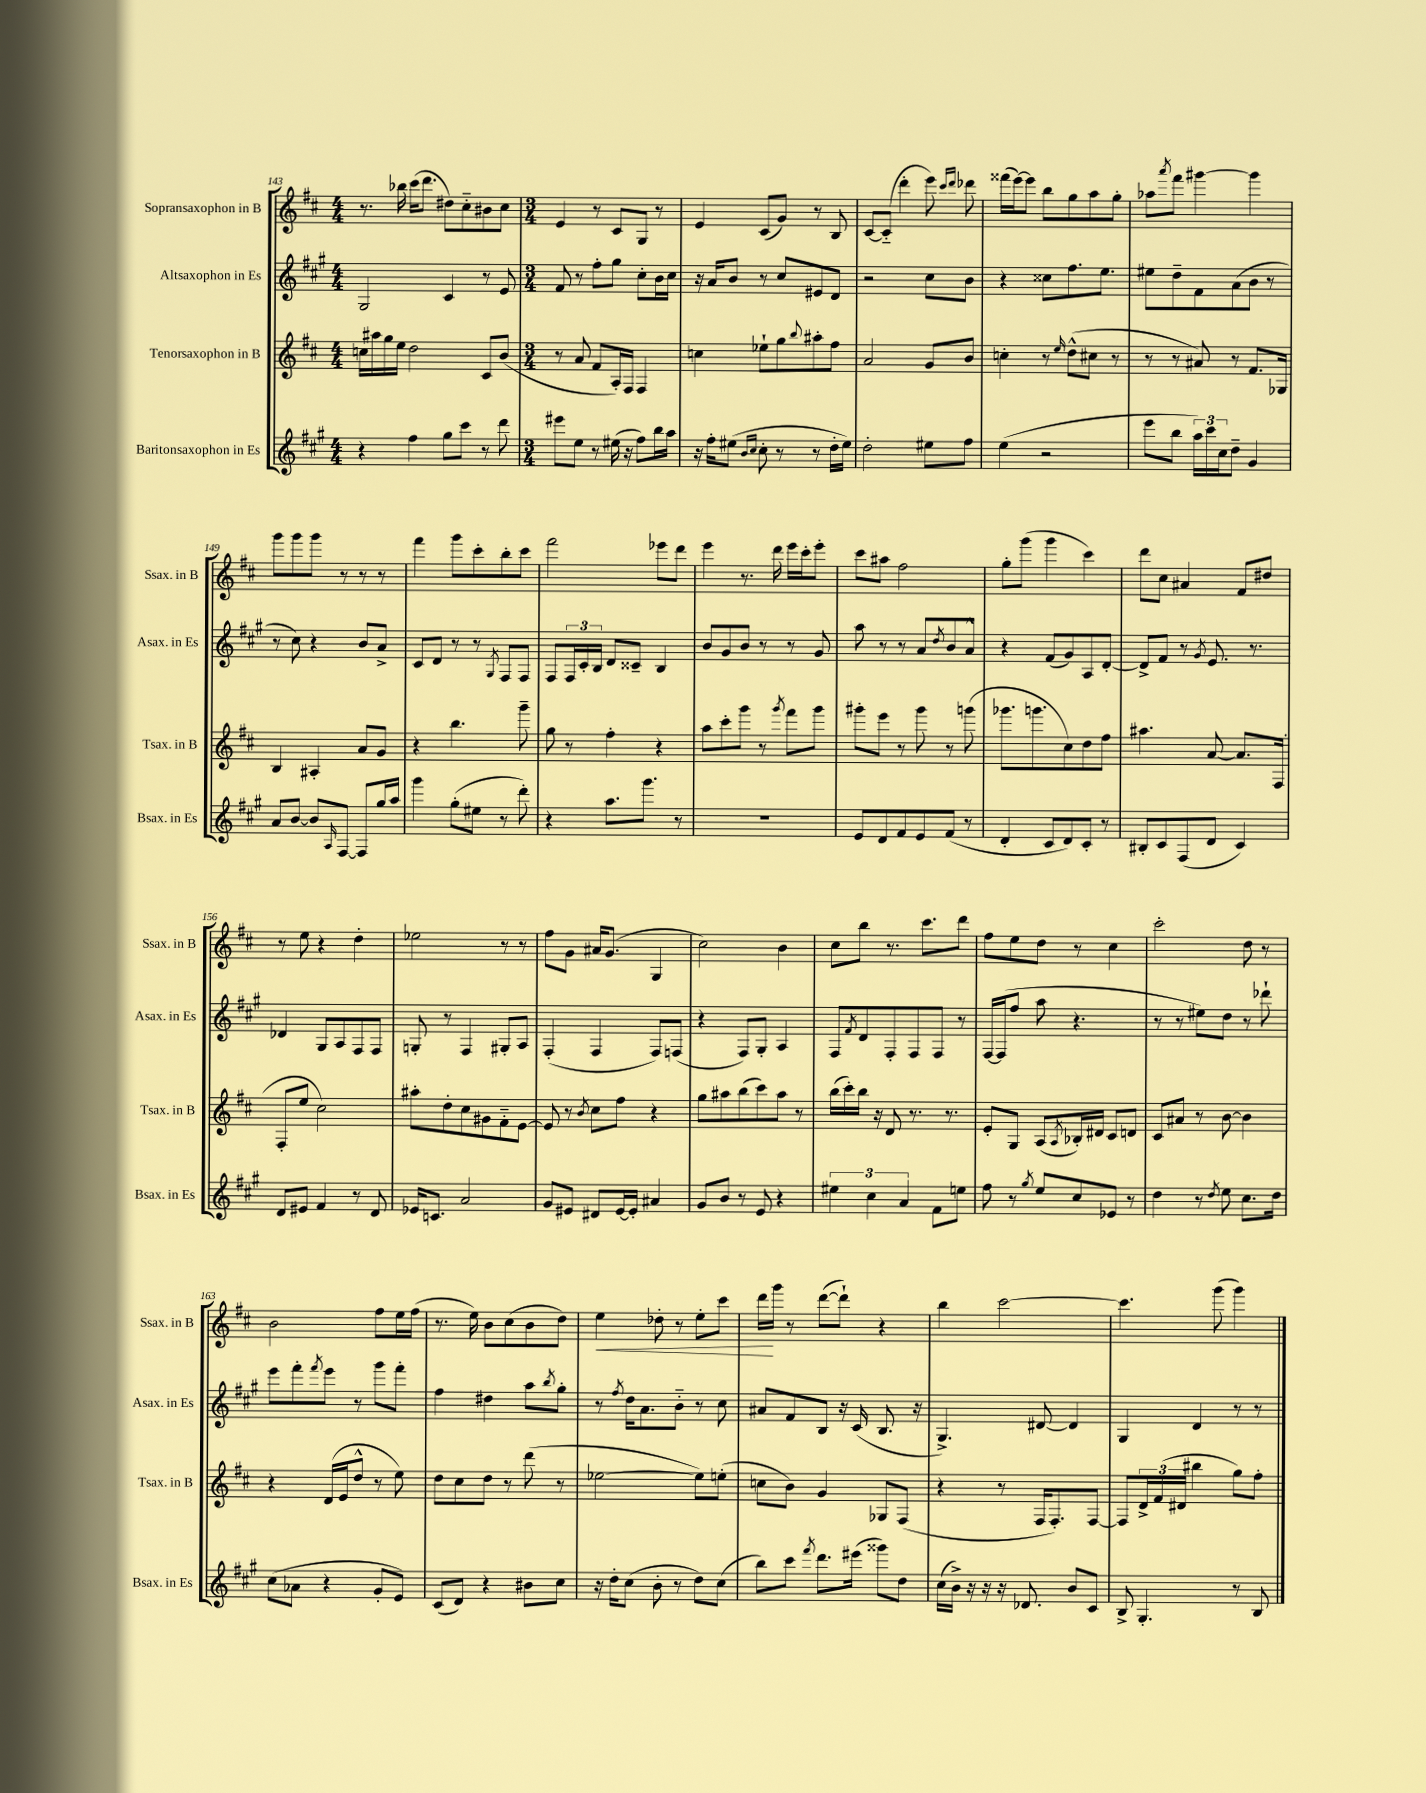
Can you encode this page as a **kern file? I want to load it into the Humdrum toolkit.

**kern	**kern	**kern	**kern	**dynam
*part4	*part3	*part2	*part1	*part1
*staff4	*staff3	*staff2	*staff1	*staff1
*I"Baritonsaxophon in Es	*I"Tenorsaxophon in B	*I"Altsaxophon in Es	*I"Sopransaxophon in B	*
*I'Bsax. in Es	*I'Tsax. in B	*I'Asax. in Es	*I'Ssax. in B	*
*clefG2	*clefG2	*clefG2	*clefG2	*
*k[f#c#g#]	*k[f#c#]	*k[f#c#g#]	*k[f#c#]	*
*M4/4	*M4/4	*M4/4	*M4/4	*
=143	=143	=143	=143	=143
4r	16ccn\LL	2G#/	8.r	.
.	16aa#X\	.	.	.
.	16gg\	.	.	.
.	16ee\JJ	.	16bb-X\	.
4ff#\	2dd\	.	(16ccc#\KL	.
.	.	.	8.ddd\J	.
8gg#\L	.	4c#/	8dd#X\L)	.
8ccc#\J	.	.	8cc#\	.
8r	8c#/L	8r	8b#X\	.
8ddd\	(8b/J	8e/	8cc#\J	.
=144	=144	=144	=144	=144
*M3/4	*M3/4	*M3/4	*M3/4	*
8eee#X\L	8r	8f#/	4e/	.
8ee\J	8a/	8r	.	.
8r	8f#/L	8ff#'\L	8r	.
(16ee#X\	16A'/L)	8gg#\J	8c#/L	.
16r	16F#/JJ	.	.	.
8ff#\L)	4F#/	8cc#'\L	8G/J	.
16bb\L	.	16b\L	8r	.
16aa\JJ	.	16cc#\JJ	.	.
=145	=145	=145	=145	=145
16r	4ccn\	16r	4e/	.
16ff#'\KL	.	16a/KL	.	.
(8ee#X\J	.	8b/J	.	.
16qqb/LL	.	.	.	.
16qqcc#/JJ	.	.	.	.
8cc#'\	8ee-X`\L	8r	(8c#/L	.
8r	8gg\	8cc#/L	8g/J)	.
.	8qqbb/	.	.	.
8r	8aa#X'\	8e#X/	8r	.
16dd'\LL	8ff#\J	8d/J	8B/	.
16ee#\JJ)	.	.	.	.
=146	=146	=146	=146	=146
2dd'\	2a/	2r	[8c#/L	.
.	.	.	(8c#/J]	.
.	.	.	4ddd'\	.
8ee#X\L	8g/L	8cc#\L	8eee\)	.
.	.	.	16qqccc#/LL	.
.	.	.	16qqddd/JJ	.
8ff#\J	8b/J	8b\J	8ddd-X\	.
=147	=147	=147	=147	=147
(4ee\	4ccn'\	4r	(16fff##X\LL	.
.	.	.	[16eee\J)	.
.	.	.	8eee\J]	.
2r	8r	8cc##X\L	8bb\L	.
.	16qqee/	.	.	.
.	(8dd^^\L	8.ff#\	8gg\	.
.	8cc#X\J	.	8aa\	.
.	.	8.ee\J	.	.
.	8r	.	8gg'\J	.
=148	=148	=148	=148	=148
8eee\L	8r	8ee#X\L	8aa-X\L	.
.	.	.	8qaaa/	.
8bb\J	8r	8dd~\	8fff#\J	.
24aa\LL)	8a#X/)	8f#\	[4ggg#X\	.
24ccc#\	.	.	.	.
24cc#\J	.	.	.	.
8dd~\J	8r	(8a\	.	.
4g#/	8.f#/L	8b\J	4ggg#\]	.
.	.	8r	.	.
.	16G-X/Jk	.	.	.
!!LO:LB:g=z
=149	=149	=149	=149	=149
8a/L	4B/	8r	8ggg\L	.
[8b/J	.	8cc#\)	8ggg\	.
8b/L]	4A#X'/	4r	8ggg\J	.
16qqA/	.	.	.	.
[8F#/J	.	.	8r	.
8F#/L]	8a/L	8b/L	8r	.
16gg#/L	8g/J	8a^/J	8r	.
16aa/JJ	.	.	.	.
=150	=150	=150	=150	=150
4ggg#\	4r	8c#/L	4fff#\	.
.	.	8d/J	.	.
(8gg#'\L	4.bb\	8r	8ggg\L	.
8ee#X\J	.	8r	8ccc#'\	.
.	.	8qG#/	.	.
8r	.	8F#/L	8bb'\	.
8ddd'\)	8ggg~\	8F#/J	8ccc#\J	.
=151	=151	=151	=151	=151
4r	8gg\	8F#/L	2fff#\	.
.	8r	24F#/L	.	.
.	.	24c#'/	.	.
.	.	24B/JJ	.	.
8.aa\L	4ff#'\	8d/L	.	.
.	.	8c##X~/J	.	.
8.ggg#\J	.	.	.	.
.	4r	4B/	8eee-X\L	.
8r	.	.	8ddd\J	.
=152	=152	=152	=152	=152
2.r	8aa\L	8b/L	4eee\	.
.	8ccc#'\	8g#/	.	.
.	8ggg\J	8b/J	8.r	.
.	8r	8r	.	.
.	.	.	16ddd\	.
.	8qggg/	.	.	.
.	8fff#\L	8r	16eee\LL	.
.	.	.	16ccc#'\J	.
.	8ggg\J	8g#/	8eee'\J	.
=153	=153	=153	=153	=153
8e/L	8ggg#X'\L	8aa\	8ccc#\L	.
8d/	8eee\J	8r	8aa#X\J	.
8f#/	8r	8r	2ff#\	.
8e/	8ggg#\	8a/L	.	.
.	.	8qdd/	.	.
(8f#/J	8r	8b/	.	.
8r	(8gggn\	8a^^/J	.	.
=154	=154	=154	=154	=154
4d'/	8.ggg-X\L	4r	8gg'\L	.
.	.	.	(8ggg\J	.
.	8.gggn\	.	.	.
8c#/L	.	(8f#/L	4ggg\	.
8d/)	8cc#\)	8g#/)	.	.
8c#'/J	8dd\	8A/	4ccc#\)	.
8r	8ff#\J	[8d'/J	.	.
=155	=155	=155	=155	=155
8B#X'/L	4.aa#X\	8d^/L]	8ddd\L	.
8c#/	.	8f#/J	8cc#\J	.
(8F#/	.	8r	4a#X/	.
.	.	8qg#/	.	.
8d/J	[8a/	8.e/	.	.
4c#/)	8.a/L]	.	8f#/L	.
.	.	8.r	.	.
.	.	.	8dd#X/J	.
.	(16F#/Jk	.	.	.
!!LO:LB:g=z
=156	=156	=156	=156	=156
8d/L	8F#'/L	4d-X/	8r	.
8e#X/J	8ee/J	.	8ee\	.
4f#/	2cc#\)	8G#/L	4r	.
.	.	8A/	.	.
8r	.	8F#/	4dd'\	.
8d/	.	8F#/J	.	.
=157	=157	=157	=157	=157
16e-X/KL	8aa#X'\L	8Gn'/	2ee-X\	.
8.cn/J	.	.	.	.
.	8dd'\	8r	.	.
2a/	8cc#\	4F#/	.	.
.	8g#X\	.	.	.
.	8f#\	8G#X'/L	8r	.
.	[8e\J	8A/J	8r	.
=158	=158	=158	=158	=158
8g#/L	8e/]	(4F#'/	8ff#\L	.
8e#X/J	8r	.	8g\J	.
.	8qb/	.	.	.
8d#X/L	8cc#\L	4F#/	16a#X/KL	.
.	.	.	(8.g/J	.
[16e#/L	8ff#\J	.	.	.
16e#'/JJ]	.	.	.	.
4a#X/	4r	8F#/L)	4G/	.
.	.	(8Fn/J	.	.
=159	=159	=159	=159	=159
8g#/L	8gg\L	4r	2cc#\)	.
8b/J	8aa#X\	.	.	.
8r	(8bb\	8F#/L)	.	.
8e/	8ccc#\)	8G#'/J	.	.
4r	8aa#\J	4A/	4b\	.
.	8r	.	.	.
=160	=160	=160	=160	=160
6ee#X\	(16bb\LL	8F#/L	8cc#\L	.
.	16ccc#'\)	.	.	.
.	.	8qf#/	.	.
.	16bb\JJ	8d/	8bb\J	.
6cc#\	.	.	.	.
.	16r	.	.	.
.	8d/	8F#'/	8.r	.
6a/	.	.	.	.
.	8.r	8F#/	.	.
.	.	.	8.ccc#\L	.
8f#\L	.	8F#/J	.	.
.	8.r	.	.	.
8een\J	.	8r	8ddd\J	.
=161	=161	=161	=161	=161
8ff#\	8e'/L	[16F#/LL	8ff#\L	.
.	.	(16F#/J]	.	.
8r	8G/J	8ff#/J	8ee\	.
8qgg#/	.	.	.	.
8ee/L	(8A/L	8aa\	8dd\J	.
.	8qA/	.	.	.
8cc#/	16B-X'/L)	4.r	8r	.
.	16d#X/JJ	.	.	.
8e-X/J	8c#/L	.	4cc#\	.
8r	8dn/J	.	.	.
=162	=162	=162	=162	=162
4dd\	8c#/L	8r	2ccc#'\	.
.	8a#X/J	8r	.	.
8r	8r	8ee#X\L)	.	.
8qdd/	.	.	.	.
8ee\	[8b\	8dd\J	.	.
8.cc#\L	4b\]	8r	8dd\	.
.	.	8ddd-X`\	8r	.
16dd\Jk	.	.	.	.
!!LO:LB:g=z
=163	=163	=163	=163	=163
(8cc#\L	4r	8eee\L	2b\	.
8a-X\J	.	8fff#'\	.	.
.	.	8qfff#/	.	.
4r	(16d/LL	8eee\J	.	.
.	16e/J	.	.	.
.	8dd^^/J	8r	.	.
8g#'/L	8r	8ggg#\L	8ff#\L	.
8e/J)	8ee\)	8fff#'\J	16ee\L	.
.	.	.	(16ff#\JJ	.
=164	=164	=164	=164	=164
(8c#/L	8dd\L	4ff#\	8.r	.
8d/J)	8cc#\	.	.	.
.	.	.	16ee\)	.
4r	8dd\J	4dd#X\	8b\L	.
.	8r	.	(8cc#\	.
8b#X\L	(8ddd\	8aa\L	8b\	.
.	.	8qbb/	.	.
8cc#\J	8r	8gg#'\J	8dd\J)	.
=165	=165	=165	=165	=165
!	!	!	!	!LO:HP:b
16r	[2ee-X\	8r	4ee\	<
16dd'\KL	.	.	.	.
.	.	8qff#/	.	.
(8cc#\J	.	16dd\KL	.	.
.	.	8.a\	.	.
8b'\	.	.	8dd-X'\	.
8r	.	8b\J	8r	.
8dd\L)	8ee-\L])	8r	8ee'\L	.
(8cc#\J	(8een'\J	8cc#\	8ccc#\J	.
=166	=166	=166	=166	=166
8bb\L)	8ccn\L	8a#X/L	16ddd\LL	.
.	.	.	16ggg\JJ	[
8ccc#\J	8b\J)	8f#/	8r	.
8qfff#/	.	.	.	.
8.ddd\L	4g/	8B/J	([8ddd\L	.
.	.	16r	8ddd`\J])	.
(16eee#X\Jk	.	(16c#/	.	.
8ggg##X\L)	8G-X/L	8.B/	4r	.
8dd\J	(8F#/J	.	.	.
.	.	16r	.	.
=167	=167	=167	=167	=167
(16cc#\LL	4r	4.G#^/)	4bb\	.
16b^\JJ)	.	.	.	.
16r	.	.	.	.
16r	.	.	.	.
16r	8r	.	[2ccc#\	.
8.d-X/	.	.	.	.
.	16F#/KL	[8d#X/	.	.
.	8.F#'/)	.	.	.
8b/L	.	4d#/]	.	.
8c#/J	[8F#/J	.	.	.
=168	=168	=168	=168	=168
8B^/	8F#/L]	4G#/	4.ccc#\]	.
4.G#'/	24d^/L	.	.	.
.	(24f#/	.	.	.
.	24d#X/JJ	.	.	.
.	4bb#X\	4d/	.	.
.	.	.	(8ggg\	.
8r	8gg\L)	8r	4ggg\)	.
8B/	8ff#'\J	8r	.	.
==	==	==	==	==
*-	*-	*-	*-	*-
